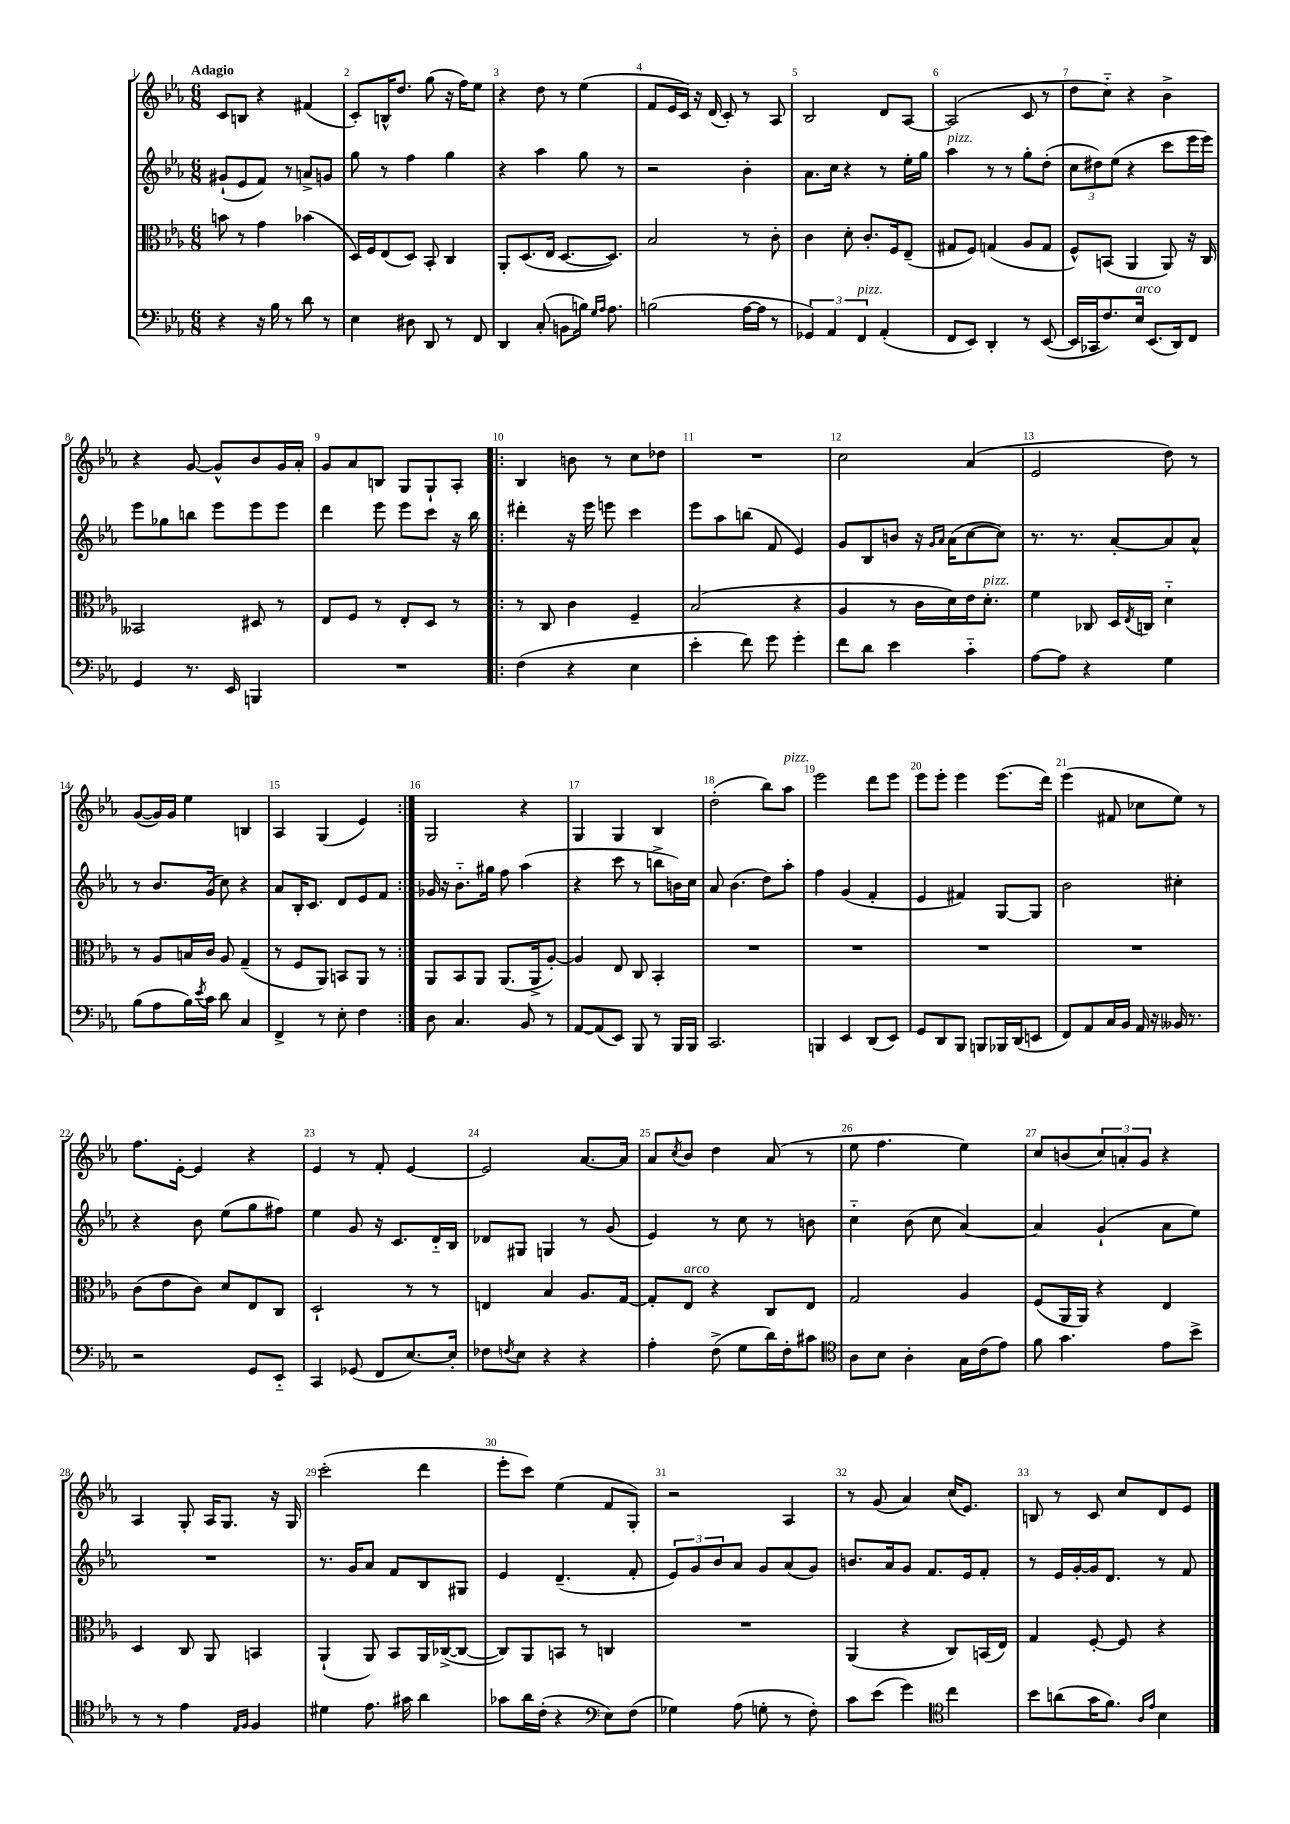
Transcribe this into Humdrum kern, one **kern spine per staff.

**kern	**kern	**kern	**kern
*part4	*part3	*part2	*part1
*staff4	*staff3	*staff2	*staff1
*clefF4	*clefC3	*clefG2	*clefG2
*k[b-e-a-]	*k[b-e-a-]	*k[b-e-a-]	*k[b-e-a-]
*M6/8	*M6/8	*M6/8	*M6/8
=1	=1	=1	=1
!	!	!	!LO:TX:a:B:t=Adagio
4r	8bn\	(8g#X`/L	8c/L
.	8r	8e-/	8Bn/J
16r	4g\	8f/J)	4r
16B-\	.	.	.
8r	.	8r	.
8d\	(4b-X\	8an^/L	(4f#X/
8r	.	8gn/J	.
=2	=2	=2	=2
4E-\	16D/LL)	8gg\	8c'/L)
.	16F/J	.	.
.	(8E-/	8r	16Bn^^/K
.	.	.	8.dd/J
8D#X\	8D/J)	4ff\	.
8DD/	8BB-'/	.	(8gg\
8r	4C/	4gg\	16r
.	.	.	16ff\KL)
8FF/	.	.	8ee-\J
=3	=3	=3	=3
4DD/	8AA-'/L	4r	4r
.	(8.D/	.	.
(8C'/	.	4aa-\	8dd\
.	16E-/Jk	.	.
8BBn\L	[8.D/L	.	8r
16Bn\Jk)	.	8gg\	(4ee-\
16qqG/LL	.	.	.
16qqA-/JJ	.	.	.
8.A-\	8.D/J])	.	.
.	.	8r	.
=4	=4	=4	=4
(2Bn\	2B-/	2r	8f/L
.	.	.	16e-/L
.	.	.	16c/JJ)
.	.	.	16r
.	.	.	(16d/
.	.	.	8c'/)
[16A-\LL	8r	4b-'\	8r
16A-\JJ]	.	.	.
8r	8c'\	.	8A-/
=5	=5	=5	=5
6GG-X/)	4c\	8.a-\L	2B-/
6AA-/	.	.	.
.	.	16cc\Jk	.
.	8d'\	4r	.
!LO:TX:a:i:t=pizz.	!	!	!
6FF/	.	.	.
.	8.c'/L	.	.
(4AA-'/	.	8r	8d/L
.	16F/k	.	.
.	(8E-~/J	16ee-'\LL	[8A-/J
.	.	16gg\JJ	.
=6	=6	=6	=6
!	!	!LO:TX:a:i:t=pizz.	!
8FF/L	8G#X/L	4aa-\	(2A-/]
8EE-/J)	8F/J)	.	.
4DD'/	(4Gn/	8r	.
.	.	8r	.
8r	8A-/L	8gg'\L	8c/
([8EE-/	8G/J	(8dd'\J	8r
=7	=7	=7	=7
16EE-/LL]	8F^^/L)	12cc\L	8dd\L
16CC-X/J	.	.	.
.	.	12dd#X\)	.
8.F/)	(8BBn/J	.	8cc\J)
.	.	(12ee-\J	.
.	4AA-/	4r	4r
!LO:TX:a:i:t=arco	!	!	!
16E-/Jk	.	.	.
(8.EE-/L	.	.	.
.	8AA-/)	8ccc\L	4b-^\
16DD/k)	.	.	.
8FF/J	16r	16eee-\L	.
.	16C/	16eee-\JJ)	.
!!LO:LB:g=z
=8	=8	=8	=8
4GG/	2BB--X/	8eee-\L	4r
.	.	8gg-X\	.
8.r	.	8bbn\J	[8g/
.	.	8eee-\L	8g^^/L]
16EE-/	.	.	.
4BBBn/	8D#X/	8eee-\	8b-/
.	8r	8eee-\J	16g/L
.	.	.	16a-'/JJ
=9	=9	=9	=9
2.r	8E-/L	4ddd\	8g/L
.	8F/J	.	8a-/
.	8r	8eee-\	8Bn/J
.	8E-'/L	8eee-\L	8G/L
.	8D/J	8ccc\J	8G`/
.	8r	16r	8A-'/J
.	.	16bb-\	.
=10!|:	=10!|:	=10!|:	=10!|:
(4F\	8r	4ddd#X'\	4B-/
.	8C/	.	.
4r	4c\	16r	8bn\
.	.	16eee-\	.
.	.	8eeen\	8r
4E-\	4F~/	4ccc\	8cc\L
.	.	.	8dd-X\J
=11	=11	=11	=11
4e-'\	(2B-/	8eee-\L	2.r
.	.	8aa-\	.
8f\)	.	(8bbn\J	.
8g\	.	8f/	.
4g'\	4r	4e-/)	.
=12	=12	=12	=12
8f\L	4A-/	8g/L	2cc\
8d\J	.	8B-/	.
4e-\	8r	8bn/J	.
.	16c\LL	16r	.
.	.	16qqg/LL	.
.	.	16qqa-/JJ	.
.	16d\)	(16a-\KL	.
4c\	16e-\J	[8cc\	(4a-/
!	!LO:TX:a:i:t=pizz.	!	!
.	8.d'\J	.	.
.	.	8cc\J])	.
=13	=13	=13	=13
[8A-\L	4f\	8.r	2e-/
8A-\J]	.	.	.
.	.	8.r	.
4r	8C-X/	.	.
.	16D/LL	[8a-'/L	.
.	8qE-/	.	.
.	16Cn/JJ	.	.
4G\	4d\	8a-/]	8dd\)
.	.	8a-^^/J	8r
!!LO:LB:g=z
=14	=14	=14	=14
(8B-\L	8r	8r	([8g/L
8A-\	8A-/L	8.b-/L	16g/L])
.	.	.	16g/JJ
16B-\L)	16Bn/L	.	4ee-\
8qe-/	.	.	.
16c\JJ	16c/JJ	(16g/Jk	.
8d\	8A-/	8cc\)	.
4C/	(4G~/	4r	4Bn/
=15	=15	=15	=15
4FF^/	8r	8a-/L	4A-/
.	8F/L	16B-'/K	.
.	.	8.c/J	.
8r	8AA-/J)	.	(4G/
8E-'\	8BBn/L	8d/L	.
4F\	8AA-/J	8e-/	4e-/)
.	8r	8f/J	.
=16:|!	=16:|!	=16:|!	=16:|!
8D\	8AA-/L	16g-X/	2G/
.	.	16r	.
4.C/	8BB-/	8.b-\L	.
.	8AA-/J	.	.
.	.	16gg#X\Jk	.
.	(8.AA-/L	8ff\	.
8BB-/	.	(4aa-\	4r
.	16AA-^/k	.	.
8r	[8A-'/J)	.	.
=17	=17	=17	=17
[8AA-/L	4A-/]	4r	4G/
(8AA-/]	.	.	.
8EE-/J)	8E-/	8ccc\	4G/
8BBB-/	8C/	8r	.
8r	4BB-'/	8bbn^\L	4B-/
16BBB-/LL	.	16bn\L)	.
16BBB-/JJ	.	16cc\JJ	.
=18	=18	=18	=18
2.CC/	2.r	8a-/	(2dd'\
.	.	(4.b-\	.
.	.	8dd\L)	8bb-\L)
!	!	!	!LO:TX:a:i:t=pizz.
.	.	8aa-'\J	8aa-\J
=19	=19	=19	=19
4BBBn/	2.r	4ff\	2eee-\
4EE-/	.	(4g/	.
(8DD/L	.	4f'/	8ddd\L
8EE-/J)	.	.	8eee-\J
=20	=20	=20	=20
8GG/L	2.r	4e-/	8eee-\L
8DD/	.	.	8eee-'\J
8BBB-/J	.	4f#X/)	4eee-\
8BBBn/L	.	.	.
16BBB-X/L	.	[8G/L	(8.eee-\L
(16DD/J	.	.	.
8EEn/J	.	8G/J]	.
.	.	.	16ddd\Jk)
=21	=21	=21	=21
8FF/L)	2.r	2b-\	(4eee-\
8AA-/	.	.	.
16C/L	.	.	8f#X/
16BB-/JJ	.	.	.
16AA-/	.	.	8cc-X\L
16r	.	.	.
16BB--X/	.	4cc#X'\	8ee-\J)
8.r	.	.	.
.	.	.	8r
!!LO:LB:g=z
=22	=22	=22	=22
2r	(8c\L	4r	8.ff\L
.	8e-\	.	.
.	.	.	[16e-'\Jk
.	8c\J)	8b-\	4e-/]
.	8d/L	(8ee-\L	.
8GG/L	8E-/	8gg\	4r
8EE-/J	8C/J	8ff#X\J)	.
=23	=23	=23	=23
4CC/	2D`/	4ee-\	4e-/
(8GG-X/	.	8g/	8r
8FF/L	.	16r	8f'/
.	.	8.c/L	.
[8.E-/)	8r	.	[4e-/
.	8r	16d/L	.
16E-'/Jk]	.	16B-/JJ	.
=24	=24	=24	=24
8F-X\L	4En/	8d-X/L	2e-/]
8qFn/	.	.	.
8E-\J	.	8G#X/J	.
4r	4B-/	4Gn/	.
4r	8.A-/L	8r	[8.a-/L
.	.	(8g/	.
.	[16G/Jk	.	16a-/Jk]
=25	=25	=25	=25
4A-'\	8G'/L]	4e-/)	8a-/L
.	.	.	8qcc/
!	!LO:TX:a:i:t=arco	!	!
.	8E-/J	.	8b-/J
(8F^\	4r	8r	4dd\
8G\L	.	8cc\	.
16d\L)	8C/L	8r	(8a-/
16F'\J	.	.	.
8c#X\J	8E-/J	8bn\	8r
=26	=26	=26	=26
*clefC4	*	*	*
8A-\L	2G/	4cc\	8ee-\
8B-\J	.	.	4.ff\
4A-'\	.	(8b-\	.
.	.	8cc\	.
16G\LL	4A-/	[4a-/)	4ee-\)
(16c\J	.	.	.
8e-\J)	.	.	.
=27	=27	=27	=27
8f\	(8F/L	4a-/]	8cc/L
4.g\	16AA-/L	.	(8bn/
.	16AA-/JJ)	.	.
.	4r	(4g`/	12cc/)
.	.	.	12an'/
.	.	.	12g/J
8e-\L	4E-/	8a-\L	4r
8b-^\J	.	8ee-\J)	.
!!LO:LB:g=z
=28	=28	=28	=28
8r	4D/	2.r	4A-/
8r	.	.	.
4e-\	8C/	.	8G'/
.	8AA-/	.	16A-/KL
.	.	.	8.G/J
16qqE-/LL	.	.	.
16qqF/JJ	.	.	.
4F/	4BBn/	.	.
.	.	.	16r
.	.	.	16G/
=29	=29	=29	=29
4d#X\	(4AA-`/	8.r	(2ccc'\
.	.	16g/KL	.
8.e-\	8AA-/)	8a-/J	.
.	8BB-/L	8f/L	.
16g#X\	.	.	.
4a-\	16AA-/L	8B-/	4ddd\
.	([16C-X^/J	.	.
.	8C-/J_	8G#X/J	.
=30	=30	=30	=30
8g-X\L	8C-/L])	4e-/	8eee-'\L
16a-\L	8AA-/	.	8ccc\J)
(16c'\JJ	.	.	.
4r	8BBn/J	(4.d~/	(4ee-\
.	8r	.	.
*clefF4	*	*	*
8E-\L)	4Cn/	.	8f/L
(8F\J	.	8f'/	8G'/J)
=31	=31	=31	=31
4G-X\)	2.r	12e-/L)	2r
.	.	12g/	.
.	.	12b-/	.
(8A-\	.	8a-/J	.
8Gn'\	.	8g/L	.
8r	.	(8a-/	4A-/
8F'\)	.	8g/J)	.
=32	=32	=32	=32
8c\L	(4AA-/	8.bn/L	8r
(8e-\J	.	.	(8g/
.	.	16a-/k	.
4g\)	4r	8g/J	4a-/)
.	.	8.f/L	.
*clefC4	*	*	*
4cc\	8C/L)	.	(16cc/KL
.	.	16e-/k	8.e-/J)
.	(16BBn/L	8f'/J	.
.	16E-/JJ)	.	.
=33	=33	=33	=33
8b-\L	4G/	8r	8Bn/
(8an\	.	16e-/LL	8r
.	.	[16g'/	.
16g\K	[8F'/	16g/J]	8c/
8.f\J)	.	8.d/J	.
.	8F/]	.	8cc/L
16qqA-/LL	.	.	.
16qqe-/JJ	.	.	.
4B-\	4r	8r	8d/
.	.	8f/	8e-/J
==	==	==	==
*-	*-	*-	*-
